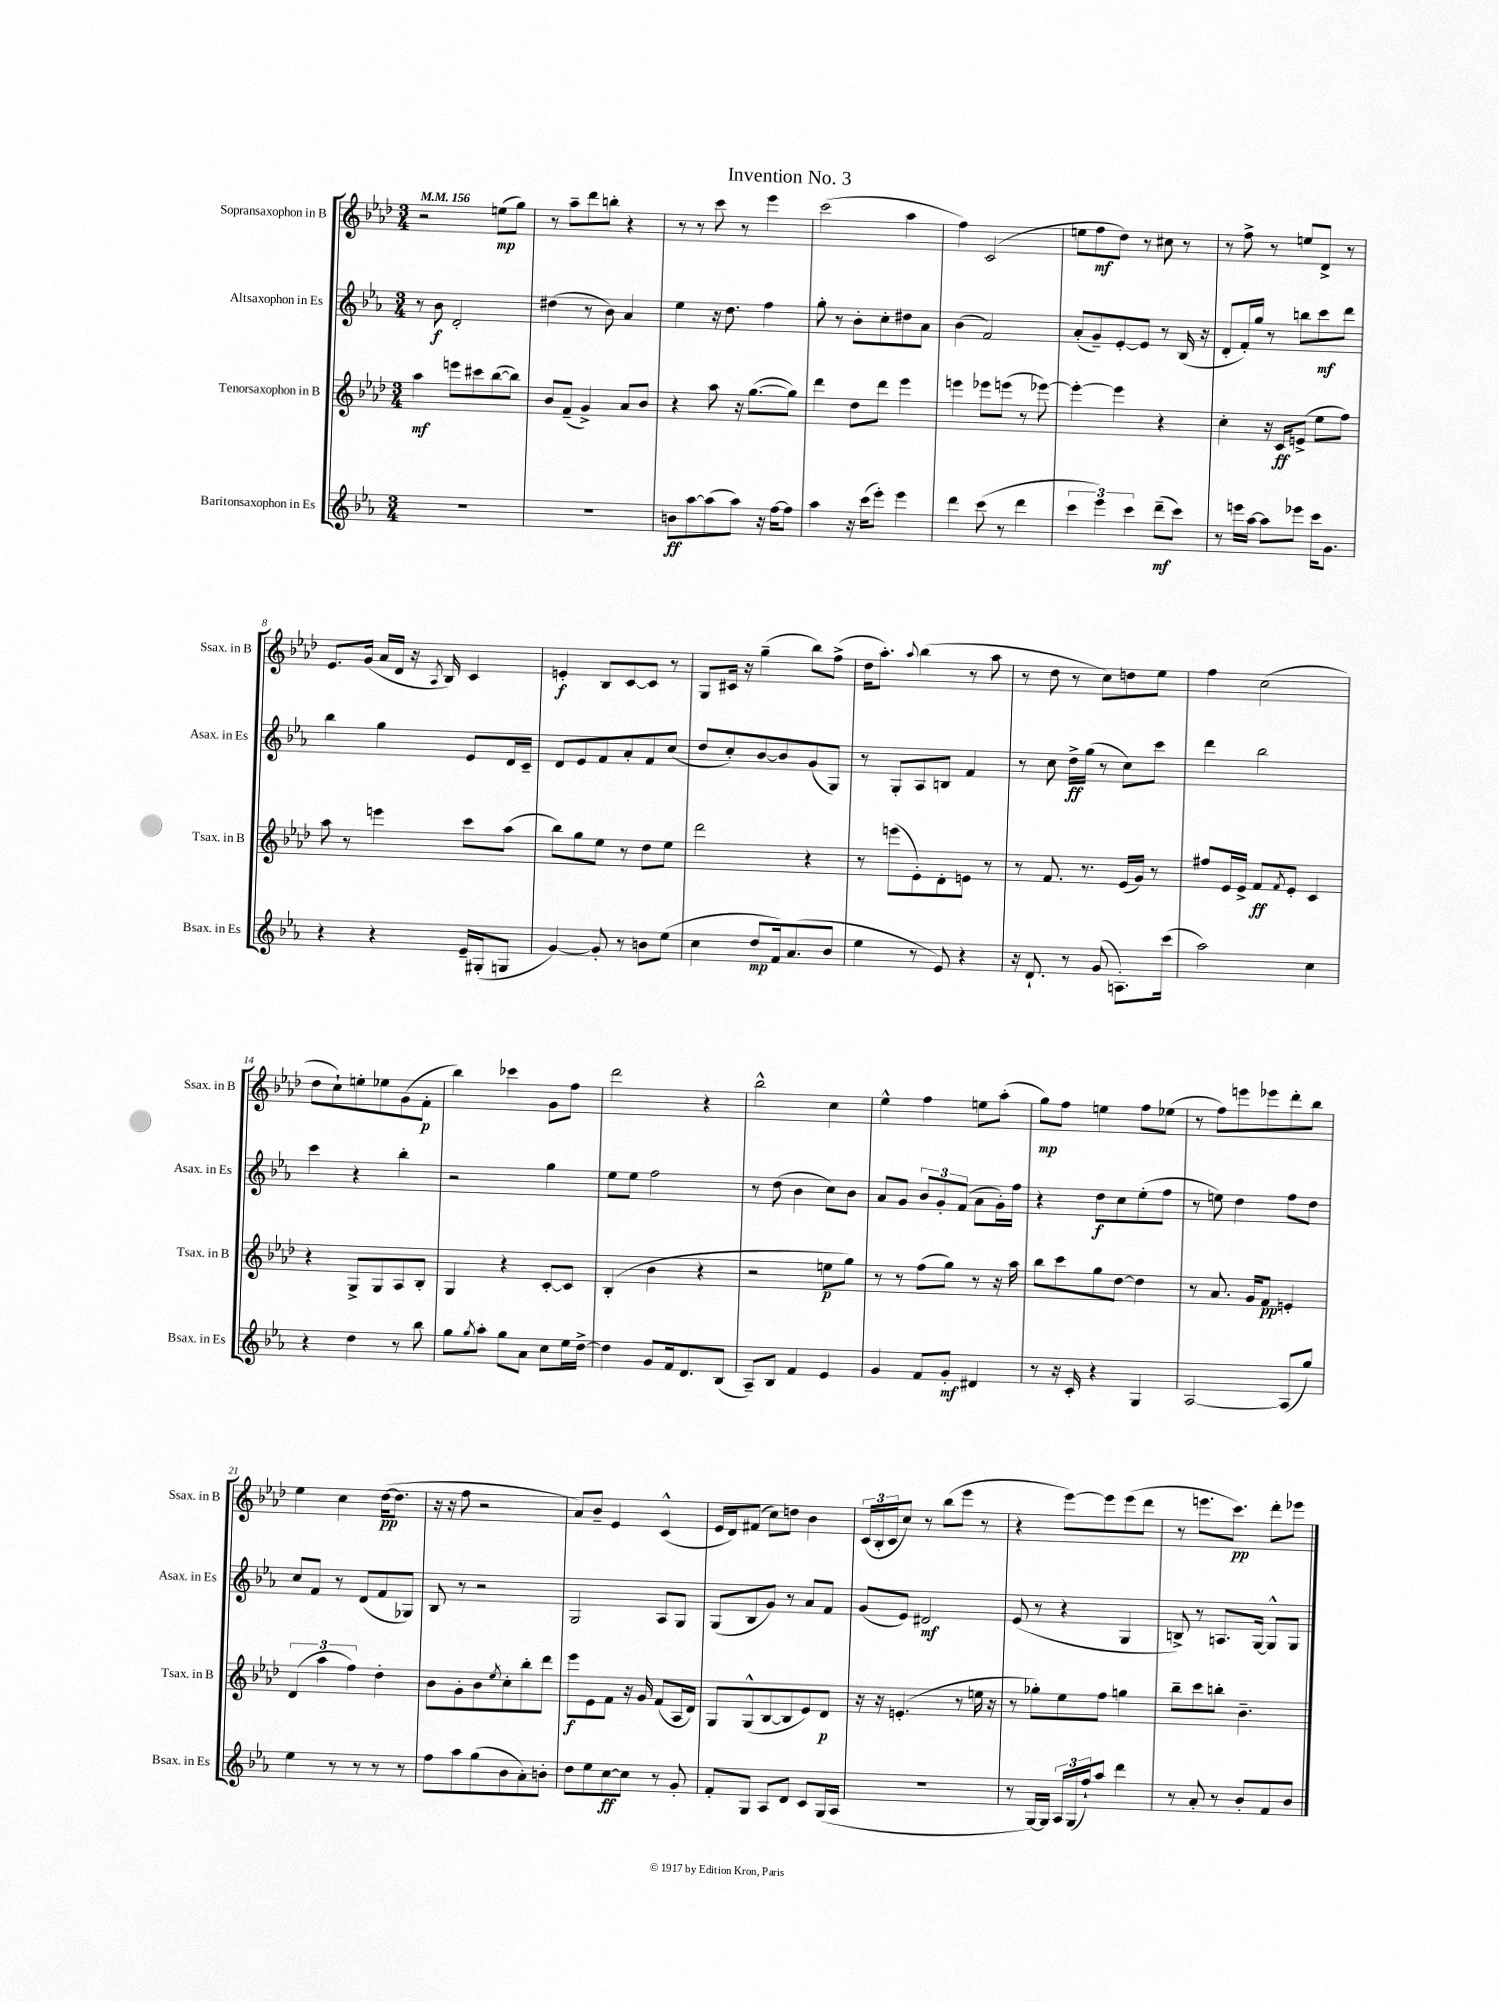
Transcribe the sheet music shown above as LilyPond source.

\header { title = "Invention No. 3" }
<<
\new StaffGroup <<
\new Staff = "s0" \with { instrumentName = "Sopransaxophon in B" shortInstrumentName = "Ssax. in B" } {
    \clef treble \key aes \major \numericTimeSignature \time 3/4 \tempo 4 = 156
    r2 e''8\mp( g''8) |
    r8 aes''8-- des'''8 b''8-. r4 |
    r8 r8 c'''8 r8 ees'''4 |
    c'''2( aes''4 |
    f''4) c'2( |
    e''8 f''8\mf des''8) r8 cis''8 r8 |
    r8 f''8-> r8 e''8 des'8-> r8 |
    ees'8. g'16( aes'16 des'16 r16 \acciaccatura { aes8 } bes16) c'4 |
    e'4-.\f bes8 c'8~ c'8 r8 |
    g8 cis'16 r16 g''4--( bes''8) f''8->( |
    des''16 aes''8.-.) \appoggiatura { aes''8 } bes''4( r8 aes''8 |
    r8 des''8 r8 c''8) d''8 ees''8 |
    f''4 c''2( |
    des''8 c''8-!) e''8-. ees''8 g'8( f'8-.\p |
    bes''4) ces'''4 g'8 f''8 |
    des'''2 r4 |
    bes''2-^ c''4 |
    ees''4-^ f''4 e''8 aes''8-.( |
    g''8\mp) f''8 e''4 f''8 ees''8( |
    r8 f''8) e'''8 ees'''8 des'''8-. bes''8 |
    ees''4 c''4 des''16~\pp( des''8. |
    r16 r16 f''8 r2 |
    aes'8) bes'8-- ees'4 c'4-^( |
    ees'16 des'16) fis'8( c''8) d''8 bes'4 |
    \tuplet 3/2 { c'16( bes16-. c'16 } c''8) r8 bes''8( ees'''8 r8 |
    r4 ees'''8~) ees'''8 ees'''8( des'''8 |
    r8 e'''8. c'''8.\pp) des'''8-. ees'''8 \bar "|." |
}
\new Staff = "s1" \with { instrumentName = "Altsaxophon in Es" shortInstrumentName = "Asax. in Es" } {
    \clef treble \key ees \major \numericTimeSignature \time 3/4
    r8 bes'8\f d'2-. |
    dis''4( r8 bes'8) aes'4 |
    ees''4 r16 d''8. f''4 |
    g''8-. r8 bes'8-. c''8-. dis''8 aes'8 |
    bes'4( f'2) |
    aes'8-.( g'8--) ees'8~-. ees'8 r8 bes16( r16 |
    d'8-. f'16-.) g''16 r8 b''8 c'''8\mf d'''8 |
    bes''4 g''4 ees'8 d'16 c'16-- |
    d'8 ees'8 f'8 aes'8-. f'8 c''8( |
    d''8 c''8-.) bes'8~ bes'8 g'8( g8) |
    r8 g8-. aes8 b8 f'4 |
    r8 c''8 d''16->\ff g''16( r8 c''8) c'''8 |
    d'''4 bes''2 |
    c'''4 r4 bes''4-. |
    r2 g''4 |
    ees''8 ees''8 f''2 |
    r8 d''8( bes'4 c''8) bes'8 |
    aes'8 g'8 \tuplet 3/2 { bes'8 g'8-. f'8( } aes'8 g'16-.) f''16 |
    r4 d''8\f c''8 ees''8-.( f''8 |
    r8 e''8) d''4 f''8 d''8 |
    c''8 f'8 r8 d'8( f'8 ges8) |
    bes8 r8 r2 |
    g2 aes8 g8 |
    g8( bes8 g'8) r8 aes'8 f'8 |
    g'8( ees'8) dis'2\mf |
    ees'8( r8 r4 g4 |
    b8->) r8 a8. g16~ g8-^ g8 \bar "|." |
}
\new Staff = "s2" \with { instrumentName = "Tenorsaxophon in B" shortInstrumentName = "Tsax. in B" } {
    \clef treble \key aes \major \numericTimeSignature \time 3/4
    aes''4\mf e'''8 cis'''8 bes''8~( bes''8) |
    bes'8 f'8--( g'4->) aes'8 bes'8 |
    r4 aes''8 r16 g''8.~( g''8) |
    des'''4 des''8 des'''8 ees'''4 |
    e'''4 ees'''8 e'''8( r8 ees'''8~) |
    ees'''4~-. ees'''4 r4 |
    c''4-. r16 c'16\ff e'8->( ees''8 f''8) |
    aes''8 r8 e'''4 c'''8 aes''8( |
    bes''8) g''8 ees''8 r8 des''8 ees''8 |
    des'''2 r4 |
    r8 e'''8( ees'8-.) des'8-. e'8 r8 |
    r8 f'8. r8. ees'16( g'16) r8 |
    fis''8 ees'16 ees'16-> f'8\ff \acciaccatura { f'8 } ees'8-. c'4 |
    r4 g8-> g8 aes8 bes8-. |
    g4 r4 c'8~-. c'8 |
    bes4-.( bes'4 r4 |
    r2 e''8\p g''8) |
    r8 r8 f''8( g''8) r8 r16 aes''16 |
    bes''8 c'''8 g''8 des''8~ des''4 |
    r8 aes'8. g'16 f'8\pp e'4-. |
    \tuplet 3/2 { des'4( aes''4 f''4) } des''4-. |
    bes'8 g'8-. bes'8 \acciaccatura { ees''8 } c''8-. bes''8-. des'''8 |
    ees'''8\f ees'8 f'8 r16 g'16 f'8( aes16 des'16) |
    g8 g8-^( bes8~ bes8 ees'8) des'8\p |
    r16 r16 e'4.-.( r8 e''16 r16 |
    r8 ges''8-.) ees''8 f''8 g''4 |
    bes''8-- c'''8 b''8-. bes'4.-- \bar "|." |
}
\new Staff = "s3" \with { instrumentName = "Baritonsaxophon in Es" shortInstrumentName = "Bsax. in Es" } {
    \clef treble \key ees \major \numericTimeSignature \time 3/4
    R2. |
    R2. |
    b'8\ff aes''8~ aes''8( aes''8) r16 f''16~ f''8 |
    aes''4 r16 c'''16( ees'''8-.) ees'''4 |
    d'''4 c'''8( r8 d'''4 |
    \tuplet 3/2 { c'''4 ees'''4) c'''4 } d'''8--\mf( c'''8) |
    r8 e'''16 aes''16~ aes''8 ees'''8 c'''16 g'8. |
    r4 r4 ees'16-- gis16-.( g8 |
    g'4~) g'8-. r8 b'8 ees''8( |
    c''4 d''8\mp f'16) aes'8.( bes'8 |
    ees''4 r8 ees'8) r4 |
    r16 d'8.-! r8 g'8( a8.-.) c'''16( |
    aes''2) c''4 |
    r4 d''4 r8 bes''8 |
    g''8 \acciaccatura { g''8 } aes''8-. g''8 aes'8 c''8 ees''16 d''16~-> |
    d''4 g'8 f'16 d'8. bes8( |
    aes8--) bes8 f'4 ees'4 |
    g'4 f'8 g'8-.\mf dis'4 |
    r8 r16 c'16-. r4 g4 |
    aes2~ aes8( g''8) |
    ees''4 r8 r8 r8 r8 |
    f''8 aes''8 g''8( bes'8 aes'8-.) b'8-. |
    d''8 ees''8 c''8~\ff c''8 r8 g'8-. |
    f'8-. g8 aes8 d'8 c'8 g16( aes16 |
    R2. |
    r8 g16~) g16 \tuplet 3/2 { aes16 g16( f''16-!) } aes''8 d'''4 |
    r8 aes'8-. r8 bes'8-. f'8 bes'8 \bar "|." |
}
>>
>>
